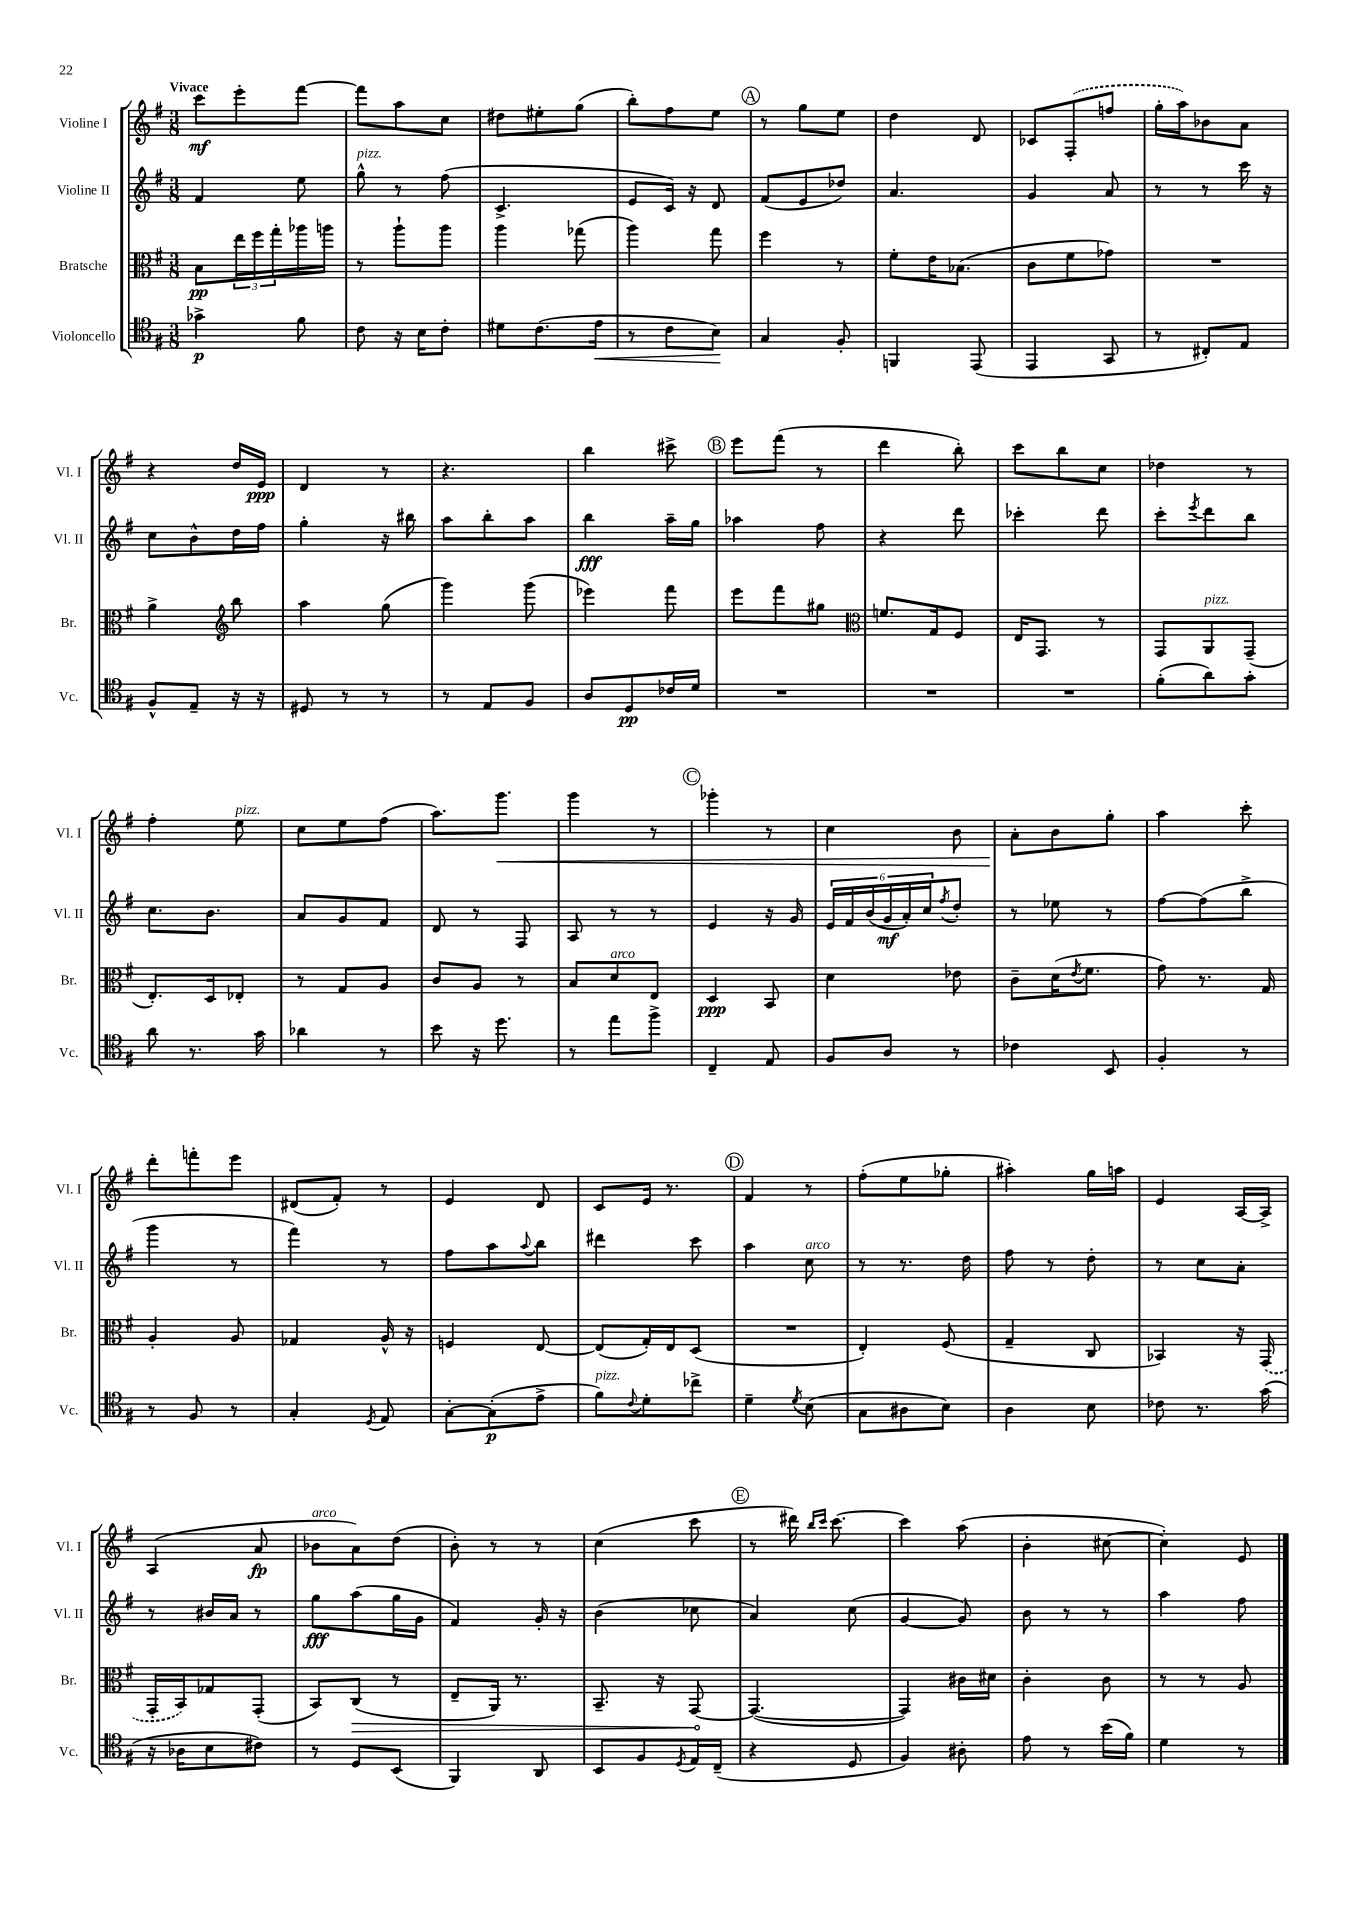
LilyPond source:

<<
\new StaffGroup <<
\new Staff = "s0" \with { instrumentName = "Violine I" shortInstrumentName = "Vl. I" } {
    \clef treble \key g \major \numericTimeSignature \time 3/8 \tempo "Vivace"
    c'''8\mf e'''8-. fis'''8~ |
    fis'''8 a''8 c''8 |
    dis''8 eis''8-. g''8( |
    b''8-.) fis''8 e''8 |
    \mark \markup { \circle "A" } r8 g''8 e''8 |
    d''4 d'8 |
    ces'8 \once \slurDashed fis8-.( f''8 |
    g''16-. a''16) bes'8 a'8 |
    r4 d''16 e'16\ppp |
    d'4 r8 |
    r4. |
    b''4 cis'''8-> |
    \mark \markup { \circle "B" } e'''8 fis'''8( r8 |
    d'''4 b''8-.) |
    c'''8 b''8 c''8 |
    des''4 r8 |
    fis''4-. e''8^\markup { \italic "pizz." } |
    c''8 e''8 fis''8( |
    a''8.) g'''8.\< |
    g'''4 r8 |
    \mark \markup { \circle "C" } ges'''4-. r8 |
    c''4 b'8 |
    a'8-.\! b'8 g''8-. |
    a''4 c'''8-. |
    d'''8-. f'''8-. e'''8 |
    dis'8( fis'8-.) r8 |
    e'4 d'8 |
    c'8 e'16 r8. |
    \mark \markup { \circle "D" } fis'4 r8 |
    fis''8-.( e''8 ges''8-. |
    ais''4-.) g''16 a''16 |
    e'4 a16~ a16-> |
    a4( a'8\fp |
    bes'8^\markup { \italic "arco" } a'8) d''8( |
    b'8-.) r8 r8 |
    c''4( c'''8 |
    \mark \markup { \circle "E" } r8 dis'''16) \grace { b''16 c'''16 } c'''8.~ |
    c'''4 a''8( |
    b'4-. cis''8~ |
    cis''4-.) e'8 \bar "|." |
}
\new Staff = "s1" \with { instrumentName = "Violine II" shortInstrumentName = "Vl. II" } {
    \clef treble \key g \major \numericTimeSignature \time 3/8
    fis'4 e''8 |
    g''8-^^\markup { \italic "pizz." } r8 fis''8( |
    c'4.-> |
    e'8 c'16) r16 d'8 |
    \mark \markup { \circle "A" } fis'8( e'8 des''8) |
    a'4. |
    g'4 a'8 |
    r8 r8 c'''16 r16 |
    c''8 b'8-^ d''16 fis''16 |
    g''4-. r16 bis''16 |
    a''8 b''8-. a''8 |
    b''4\fff a''16-- g''16 |
    \mark \markup { \circle "B" } aes''4 fis''8 |
    r4 d'''8 |
    ces'''4-. d'''8 |
    c'''8-. \acciaccatura { e'''8 } d'''8 b''8 |
    c''8. b'8. |
    a'8 g'8 fis'8 |
    d'8 r8 fis8 |
    a8 r8 r8 |
    \mark \markup { \circle "C" } e'4 r16 g'16 |
    \tuplet 6/4 { e'16 fis'16 b'16( g'16\mf a'16-.) c''16 } \acciaccatura { fis''8 } d''8-. |
    r8 ees''8 r8 |
    fis''8~ fis''8( b''8-> |
    g'''4 r8 |
    fis'''4) r8 |
    fis''8 a''8 \appoggiatura { a''8 } b''8 |
    dis'''4 c'''8 |
    \mark \markup { \circle "D" } a''4 c''8^\markup { \italic "arco" } |
    r8 r8. d''16 |
    fis''8 r8 d''8-. |
    r8 c''8 a'8-. |
    r8 bis'16 a'16 r8 |
    g''8\fff a''8( g''16 g'16 |
    fis'4) g'16-. r16 |
    b'4( ces''8 |
    \mark \markup { \circle "E" } a'4) c''8( |
    g'4~ g'8) |
    b'8 r8 r8 |
    a''4 fis''8 \bar "|." |
}
\new Staff = "s2" \with { instrumentName = "Bratsche" shortInstrumentName = "Br." } {
    \clef alto \key g \major \numericTimeSignature \time 3/8
    b8\pp \tuplet 3/2 { e''16 fis''16 g''16-. } aes''16 a''16 |
    r8 a''8-! a''8 |
    a''4 ges''8( |
    a''4) g''8 |
    \mark \markup { \circle "A" } fis''4 r8 |
    fis'8-. e'16 bes8.( |
    c'8 fis'8 ges'8) |
    R4. |
    a'4-> \clef treble b''8 |
    a''4 g''8( |
    g'''4) g'''8( |
    ees'''4) fis'''8 |
    \mark \markup { \circle "B" } e'''8 fis'''8 gis''8 |
    \clef alto f'8. g16 fis8 |
    e16 g,8. r8 |
    g,8 a,8^\markup { \italic "pizz." } g,8--( |
    e8.-.) d16 ees8-. |
    r8 g8 a8 |
    c'8 a8 r8 |
    b8 d'8^\markup { \italic "arco" } e8 |
    \mark \markup { \circle "C" } d4\ppp b,8 |
    d'4 ees'8 |
    c'8-- d'16( \acciaccatura { e'8 } fis'8. |
    g'8) r8. g16 |
    a4-. a8 |
    ges4 a16-^ r16 |
    f4 e8~ |
    e8( g16-.) e16 d8( |
    \mark \markup { \circle "D" } R4. |
    e4-.) fis8( |
    g4-- c8 |
    bes,4) r16 \once \slurDashed g,16( |
    g,16-. b,16) ges8 g,8-.( |
    b,8) \once \override Hairpin.circled-tip = ##t c8\>( r8 |
    e8-- a,16) r8. |
    b,8.-- r16 g,8~\! |
    \mark \markup { \circle "E" } g,4.~( |
    g,4) cis'16 dis'16 |
    c'4-. c'8 |
    r8 r8 a8 \bar "|." |
}
\new Staff = "s3" \with { instrumentName = "Violoncello" shortInstrumentName = "Vc." } {
    \clef tenor \key g \major \numericTimeSignature \time 3/8
    ges'4->\p fis'8 |
    c'8 r16 b16 c'8-. |
    dis'8 c'8.( e'16\< |
    r8 c'8 b8\!) |
    \mark \markup { \circle "A" } g4 fis8-. |
    f,4 e,8( |
    e,4 g,8 |
    r8 cis8-.) e8 |
    fis8-^ e8-- r16 r16 |
    dis8 r8 r8 |
    r8 e8 fis8 |
    a8 d8\pp ces'16 d'16 |
    \mark \markup { \circle "B" } R4. |
    R4. |
    R4. |
    fis'8-.( a'8) g'8-. |
    a'8 r8. g'16 |
    aes'4 r8 |
    b'8 r16 d''8. |
    r8 e''8 fis''8-> |
    \mark \markup { \circle "C" } c4-- e8 |
    fis8 a8 r8 |
    ces'4 b,8 |
    fis4-. r8 |
    r8 fis8 r8 |
    g4-. \acciaccatura { d8 } e8 |
    g8~-. g8-.\p( e'8-> |
    fis'8^\markup { \italic "pizz." }) \appoggiatura { c'8 } d'8-. ces''8-> |
    \mark \markup { \circle "D" } d'4-- \acciaccatura { d'8 } b8( |
    g8 ais8 b8) |
    a4 b8 |
    ces'8 r8. g'16( |
    r16 aes16 b8 cis'8) |
    r8 d8 b,8( |
    fis,4) a,8 |
    b,8 fis8 \acciaccatura { d8 } e16 c16--( |
    \mark \markup { \circle "E" } r4 d8 |
    fis4) ais8-. |
    e'8 r8 b'16( fis'16) |
    d'4 r8 \bar "|." |
}
>>
>>
\layout { \context { \Score \remove "Bar_number_engraver" } }
